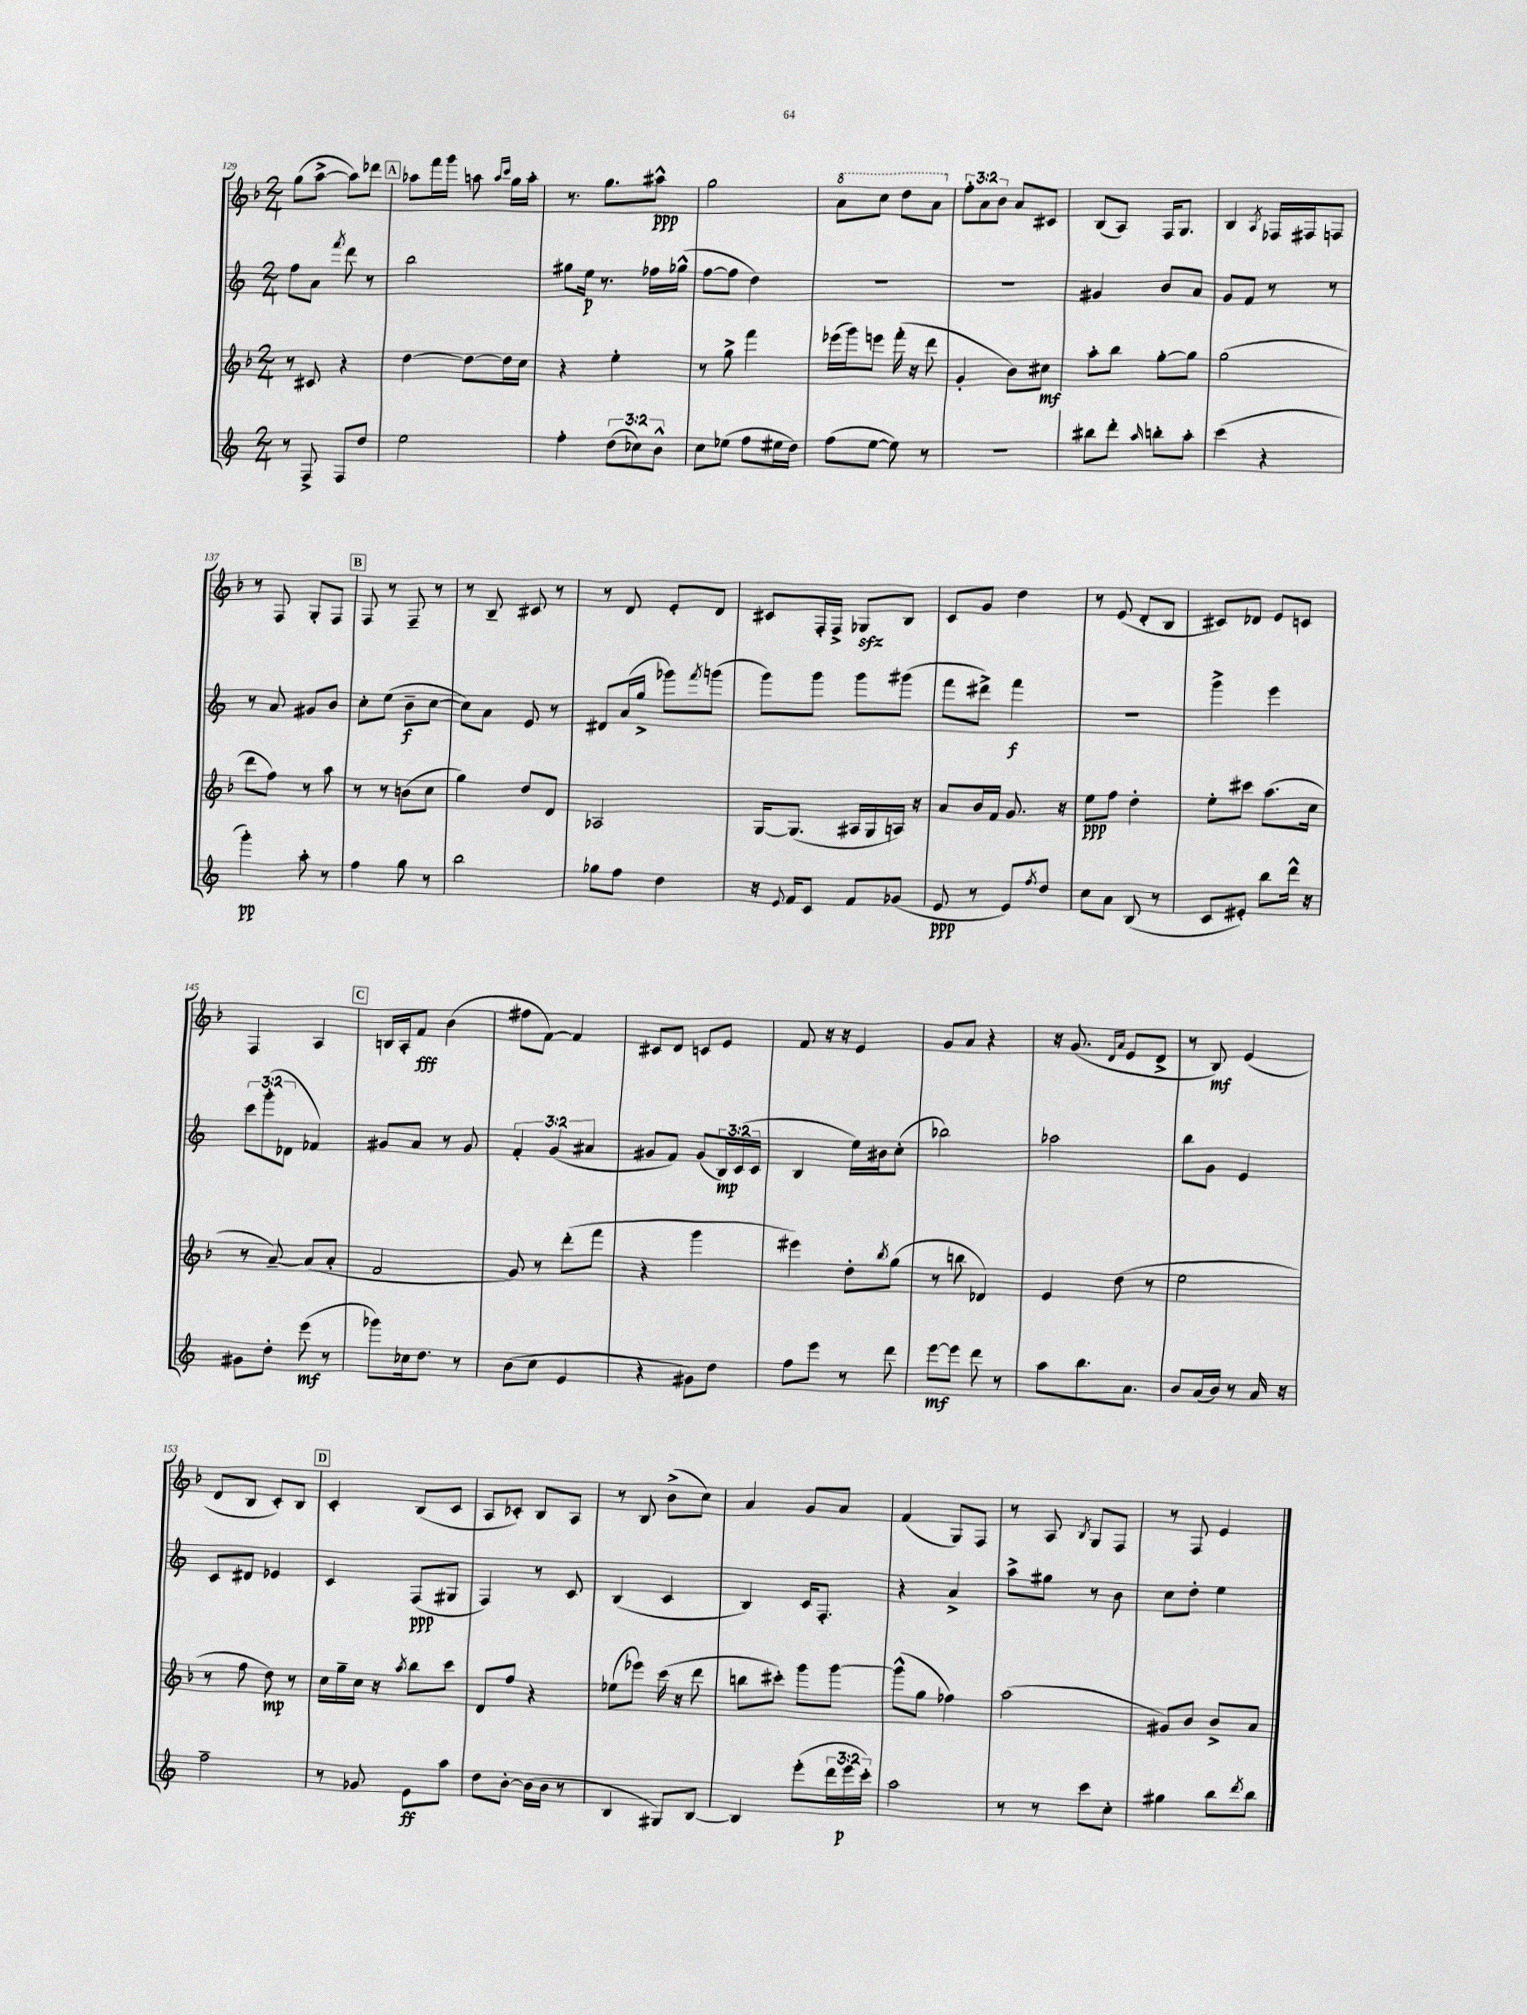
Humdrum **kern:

**kern	**dynam	**kern	**dynam	**kern	**dynam	**kern	**dynam
*part4	*part4	*part3	*part3	*part2	*part2	*part1	*part1
*staff4	*staff4	*staff3	*staff3	*staff2	*staff2	*staff1	*staff1
*clefG2	*	*clefG2	*	*clefG2	*	*clefG2	*
*k[]	*	*k[b-]	*	*k[]	*	*k[b-]	*
*M2/4	*	*M2/4	*	*M2/4	*	*M2/4	*
=129	=129	=129	=129	=129	=129	=129	=129
8r	.	8r	.	8ff\L	.	(8gg\L	.
8F^/	.	8c#X/	.	8a\J	.	[8aa^\J	.
.	.	.	.	8qfff/	.	.	.
8F/L	.	4r	.	8ddd\	.	8aa\L])	.
8dd/J	.	.	.	8r	.	8ddd-X\J	.
!!LO:REH:place=s1:t=A
=130	=130	=130	=130	=130	=130	=130	=130
2ee\	.	[4dd\	.	2bb\	.	8aa-X\L	.
.	.	.	.	.	.	16fff\L	.
.	.	.	.	.	.	16ggg\JJ	.
.	.	8dd\L_	.	.	.	8aan\	.
.	.	.	.	.	.	16qqaa/LL	.
.	.	.	.	.	.	16qqccc/JJ	.
.	.	16dd\L]	.	.	.	16gg\LL	.
.	.	16cc\JJ	.	.	.	16aa'\JJ	.
=131	=131	=131	=131	=131	=131	=131	=131
4ff'\	.	4r	.	8gg#X\L	.	8.r	.
.	.	.	.	16ee\Jk	p	.	.
.	.	.	.	8.r	.	8.gg\L	.
(12dd\L	.	4ee'\	.	.	.	.	.
12cc-X\)	.	.	.	.	.	.	.
.	.	.	.	16ff-X\LL	.	8aa#X^^\J	ppp
12b^^\J	.	.	.	.	.	.	.
.	.	.	.	(16gg-X^^\JJ	.	.	.
=132	=132	=132	=132	=132	=132	=132	=132
8cc\L	.	8r	.	[8ff\L	.	2gg\	.
(8ee-X\J	.	8gg^\	.	8ff\J]	.	.	.
8ff\L	.	4fff\	.	4dd\)	.	.	.
16ee#X\L	.	.	.	.	.	.	.
16dd\JJ)	.	.	.	.	.	.	.
=133	=133	=133	=133	=133	=133	=133	=133
*	*	*	*	*	*	*8va	*
(8ff\L	.	(16eee-X\LL	.	2r	.	8aa\L	.
.	.	16ggg\J)	.	.	.	.	.
[8ee\J	.	8eeen\J	.	.	.	8ccc\J	.
8ee\])	.	(16fff'\	.	.	.	8ddd\L	.
.	.	16r	.	.	.	.	.
8r	.	8ddd\	.	.	.	8aa\J	.
=134	=134	=134	=134	=134	=134	=134	=134
*	*	*	*	*	*	*X8va	*
2r	.	4g'/	.	2r	.	12ff'\L	.
.	.	.	.	.	.	12a\	.
.	.	.	.	.	.	12b-\J	.
.	.	8b-\L)	.	.	.	8a/L	.
.	.	8cc#X\J	mf	.	.	8c#X/J	.
=135	=135	=135	=135	=135	=135	=135	=135
8bb#X\L	.	8aa'\L	.	4g#X/	.	(8B-/L	.
8ddd'\J	.	8bb-\J	.	.	.	8A/J)	.
16qqaa/	.	.	.	.	.	.	.
8bbn'\L	.	[8gg'\L	.	8b/L	.	16F/KL	.
.	.	.	.	.	.	8.G/J	.
8aa'\J	.	8gg\J]	.	8a/J	.	.	.
=136	=136	=136	=136	=136	=136	=136	=136
(4ccc\	.	(2gg\	.	8g/L	.	4B-/	.
.	.	.	.	8f/J	.	.	.
.	.	.	.	.	.	8qA/	.
4r	.	.	.	8r	.	16F-X/LL	.
.	.	.	.	.	.	16F#X/J	.
.	.	.	.	8r	.	8Fn/J	.
!!LO:LB:g=z
=137	=137	=137	=137	=137	=137	=137	=137
4ggg'\)	pp	8ddd\L	.	8r	.	8r	.
.	.	8ff\J)	.	8a/	.	8F/	.
8aa'\	.	8r	.	8g#X/L	.	8G'/L	.
8r	.	8aa\	.	8b/J	.	8F/J	.
!!LO:REH:place=s1:t=B
=138	=138	=138	=138	=138	=138	=138	=138
4ff\	.	8r	.	8cc'\L	.	8F/	.
.	.	8r	.	(8ee\J	.	8r	.
8gg\	.	(8bn\L	.	8b~\L	f	8F~/	.
8r	.	8cc\J	.	[8cc\J	.	8r	.
=139	=139	=139	=139	=139	=139	=139	=139
2bb\	.	4gg\)	.	8cc\L])	.	8r	.
.	.	.	.	8a\J	.	8B-~/	.
.	.	8dd/L	.	8e/	.	8c#X/	.
.	.	8d/J	.	8r	.	8r	.
=140	=140	=140	=140	=140	=140	=140	=140
8gg-X\L	.	2A-X/	.	8d#X/L	.	8r	.
8ff\J	.	.	.	(16a/L	.	8d/	.
.	.	.	.	16gg^/JJ	.	.	.
4dd\	.	.	.	8ggg-X\L)	.	8e'/L	.
.	.	.	.	8qfff/	.	.	.
.	.	.	.	(8gggn\J	.	8d/J	.
=141	=141	=141	=141	=141	=141	=141	=141
16r	.	[16G/KL	.	8ggg\L)	.	8c#X/L	.
8qqe/	.	.	.	.	.	.	.
16f/KL	.	(8.G/J]	.	.	.	.	.
8c/J	.	.	.	8ggg\J	.	16F'/L	.
.	.	.	.	.	.	16F^/JJ	.
8f/L	.	16A#X/LL	.	8ggg\L	.	8G-Xzz/L	.
.	.	16G/	.	.	.	.	.
(8g-X/J	.	16An/JJ)	.	(8ggg#X\J	.	8B-/J	.
.	.	16r	.	.	.	.	.
=142	=142	=142	=142	=142	=142	=142	=142
8e/	ppp	8a/L	.	8fff\L	.	8c/L	.
8r	.	16b-/L	.	8ddd#X^\J)	.	8g/J	.
.	.	16f/JJ	.	.	.	.	.
8e/L)	.	8.g/	.	4fff\	f	4dd\	.
8qff/	.	.	.	.	.	.	.
8dd/J	.	.	.	.	.	.	.
.	.	16r	.	.	.	.	.
=143	=143	=143	=143	=143	=143	=143	=143
8cc\L	.	8ee\L	ppp	2r	.	8r	.
8a\J	.	8ff\J	.	.	.	(8e/	.
(8B/	.	4dd'\	.	.	.	8d'/L	.
8r	.	.	.	.	.	8B-/J	.
=144	=144	=144	=144	=144	=144	=144	=144
8c/L	.	8ee'\L	.	4ggg^\	.	8c#X/L)	.
8e#X'/J)	.	8ccc#X\J	.	.	.	8d-X/J	.
8bb\L	.	(8.aa\L	.	4eee\	.	8e/L	.
16ddd^^\Jk	.	.	.	.	.	8cn/J	.
16r	.	16cc\Jk	.	.	.	.	.
!!LO:LB:g=z
=145	=145	=145	=145	=145	=145	=145	=145
8g#X\L	.	8r	.	12ccc\L	.	4F/	.
.	.	.	.	(12ggg'\	.	.	.
8dd'\J	.	[8a~/)	.	.	.	.	.
.	.	.	.	12d-X\J	.	.	.
(8eee\	mf	(8a/L]	.	4f-X/)	.	4A/	.
8r	.	8a'/J	.	.	.	.	.
!!LO:REH:place=s1:t=C
=146	=146	=146	=146	=146	=146	=146	=146
8ggg-X\L)	.	2f/	.	8g#X/L	.	16Bn/LL	.
.	.	.	.	.	.	16A'/J	.
16cc-X\k	.	.	.	8a/J	.	8f/J	fff
8.dd\J	.	.	.	.	.	.	.
.	.	.	.	8r	.	(4b-\	.
8r	.	.	.	8g#/	.	.	.
=147	=147	=147	=147	=147	=147	=147	=147
(8b\L	.	8g/)	.	6f'/	.	8ff#X\L	.
8cc\J	.	8r	.	.	.	[8f\J)	.
.	.	.	.	(6g/	.	.	.
4e/	.	(8ddd'\L	.	.	.	4f/]	.
.	.	.	.	6a#X/	.	.	.
.	.	8fff\J	.	.	.	.	.
=148	=148	=148	=148	=148	=148	=148	=148
4r	.	4r	.	8g#X/L	.	8c#X/L	.
.	.	.	.	8f/J)	.	8d/J	.
8g#X\L)	.	4ggg\	.	(8g#/L	.	8cn/L	.
8dd\J	.	.	.	24B/L)	mp	8e/J	.
.	.	.	.	(24c/	.	.	.
.	.	.	.	24c/JJ	.	.	.
=149	=149	=149	=149	=149	=149	=149	=149
8ff\L	.	4eee#X\)	.	4B/	.	8f/	.
8eee\J	.	.	.	.	.	16r	.
.	.	.	.	.	.	16r	.
8r	.	8dd'\L	.	16ee\LL)	.	4e/	.
.	.	.	.	16b#X\J	.	.	.
.	.	8qbb-/	.	.	.	.	.
8ddd\	.	(8gg\J	.	(8cc'\J	.	.	.
=150	=150	=150	=150	=150	=150	=150	=150
[8eee\L	mf	8r	.	2bb-X\)	.	8g/L	.
8eee\J]	.	8bbn\	.	.	.	8a/J	.
8ddd\	.	4d-X/)	.	.	.	4r	.
8r	.	.	.	.	.	.	.
=151	=151	=151	=151	=151	=151	=151	=151
8aa\L	.	4e/	.	2aa-X\	.	16r	.
.	.	.	.	.	.	(8.g/	.
8.bb\	.	.	.	.	.	.	.
.	.	.	.	.	.	16qqd/LL	.
.	.	.	.	.	.	16qqa/JJ	.
.	.	(8dd\	.	.	.	8e/L	.
8.a\J	.	.	.	.	.	.	.
.	.	8r	.	.	.	8d^/J	.
=152	=152	=152	=152	=152	=152	=152	=152
8b/L	.	2ee\	.	8bb\L	.	8r	.
(16a/L	.	.	.	8g\J	.	8B-/)	mf
16b/JJ)	.	.	.	.	.	.	.
8r	.	.	.	4e/	.	(4e/	.
16a/	.	.	.	.	.	.	.
16r	.	.	.	.	.	.	.
!!LO:LB:g=z
=153	=153	=153	=153	=153	=153	=153	=153
2ff~\	.	8r	.	8c/L	.	8d/L	.
.	.	8ff\	.	8d#X/J	.	8B-/J	.
.	.	8dd\)	mp	4e-X/	.	8c'/L)	.
.	.	8r	.	.	.	8B-/J	.
!!LO:REH:place=s1:t=D
=154	=154	=154	=154	=154	=154	=154	=154
8r	.	16cc\LL	.	4c/	.	4c'/	.
.	.	16gg~\	.	.	.	.	.
8g-X/	.	16cc\JJ	.	.	.	.	.
.	.	16r	.	.	.	.	.
.	.	8qaa/	.	.	.	.	.
8e\L	ff	8bb-\L	.	(8F/L	ppp	(8B-/L	.
8aa\J	.	8ccc\J	.	8G#X/J	.	8c/J	.
=155	=155	=155	=155	=155	=155	=155	=155
8dd\L	.	8d/L	.	4F/)	.	8A/L	.
[8b'\J	.	8ff/J	.	.	.	8c-X'/J)	.
(16b\LL]	.	4r	.	8r	.	8B-/L	.
16b\JJ	.	.	.	.	.	.	.
8r	.	.	.	8c/	.	8A/J	.
=156	=156	=156	=156	=156	=156	=156	=156
4B/	.	(8ee-X\L	.	(4B/	.	8r	.
.	.	8eee-X\J)	.	.	.	8B-/	.
8G#X/L)	.	(16ccc\	.	4c/	.	(8b-^\L	.
.	.	16r	.	.	.	.	.
[8B/J	.	8ddd\	.	.	.	8cc\J)	.
=157	=157	=157	=157	=157	=157	=157	=157
4B/]	.	8bbn\L	.	4B/)	.	4a/	.
.	.	8ccc#X'\J)	.	.	.	.	.
(8eee'\L	.	8ggg\L	.	16c/KL	.	8g/L	.
.	.	.	.	8.F'/J	.	.	.
24ddd\L	.	[8ggg\J	.	.	.	8a/J	.
24eee\	p	.	.	.	.	.	.
24ccc'\JJ)	.	.	.	.	.	.	.
=158	=158	=158	=158	=158	=158	=158	=158
2aa\	.	(8ggg^^\L]	.	4r	.	(4f/	.
.	.	8gg\J	.	.	.	.	.
.	.	4ff-X\)	.	4a^/	.	8G/L)	.
.	.	.	.	.	.	8F/J	.
=159	=159	=159	=159	=159	=159	=159	=159
8r	.	(2aa\	.	8aa^\L	.	8r	.
8r	.	.	.	8gg#X\J	.	8A/	.
.	.	.	.	.	.	8qB-/	.
8ccc\L	.	.	.	8r	.	8G/L	.
8cc'\J	.	.	.	8b\	.	8F/J	.
=160	=160	=160	=160	=160	=160	=160	=160
4gg#X\	.	8g#X/L)	.	8cc\L	.	8r	.
.	.	8b-/J	.	8dd'\J	.	8F/	.
8bb\L	.	8b-^/L	.	4ee\	.	4e/	.
8qddd/	.	.	.	.	.	.	.
8bb\J	.	8a/J	.	.	.	.	.
==	==	==	==	==	==	==	==
*-	*-	*-	*-	*-	*-	*-	*-
